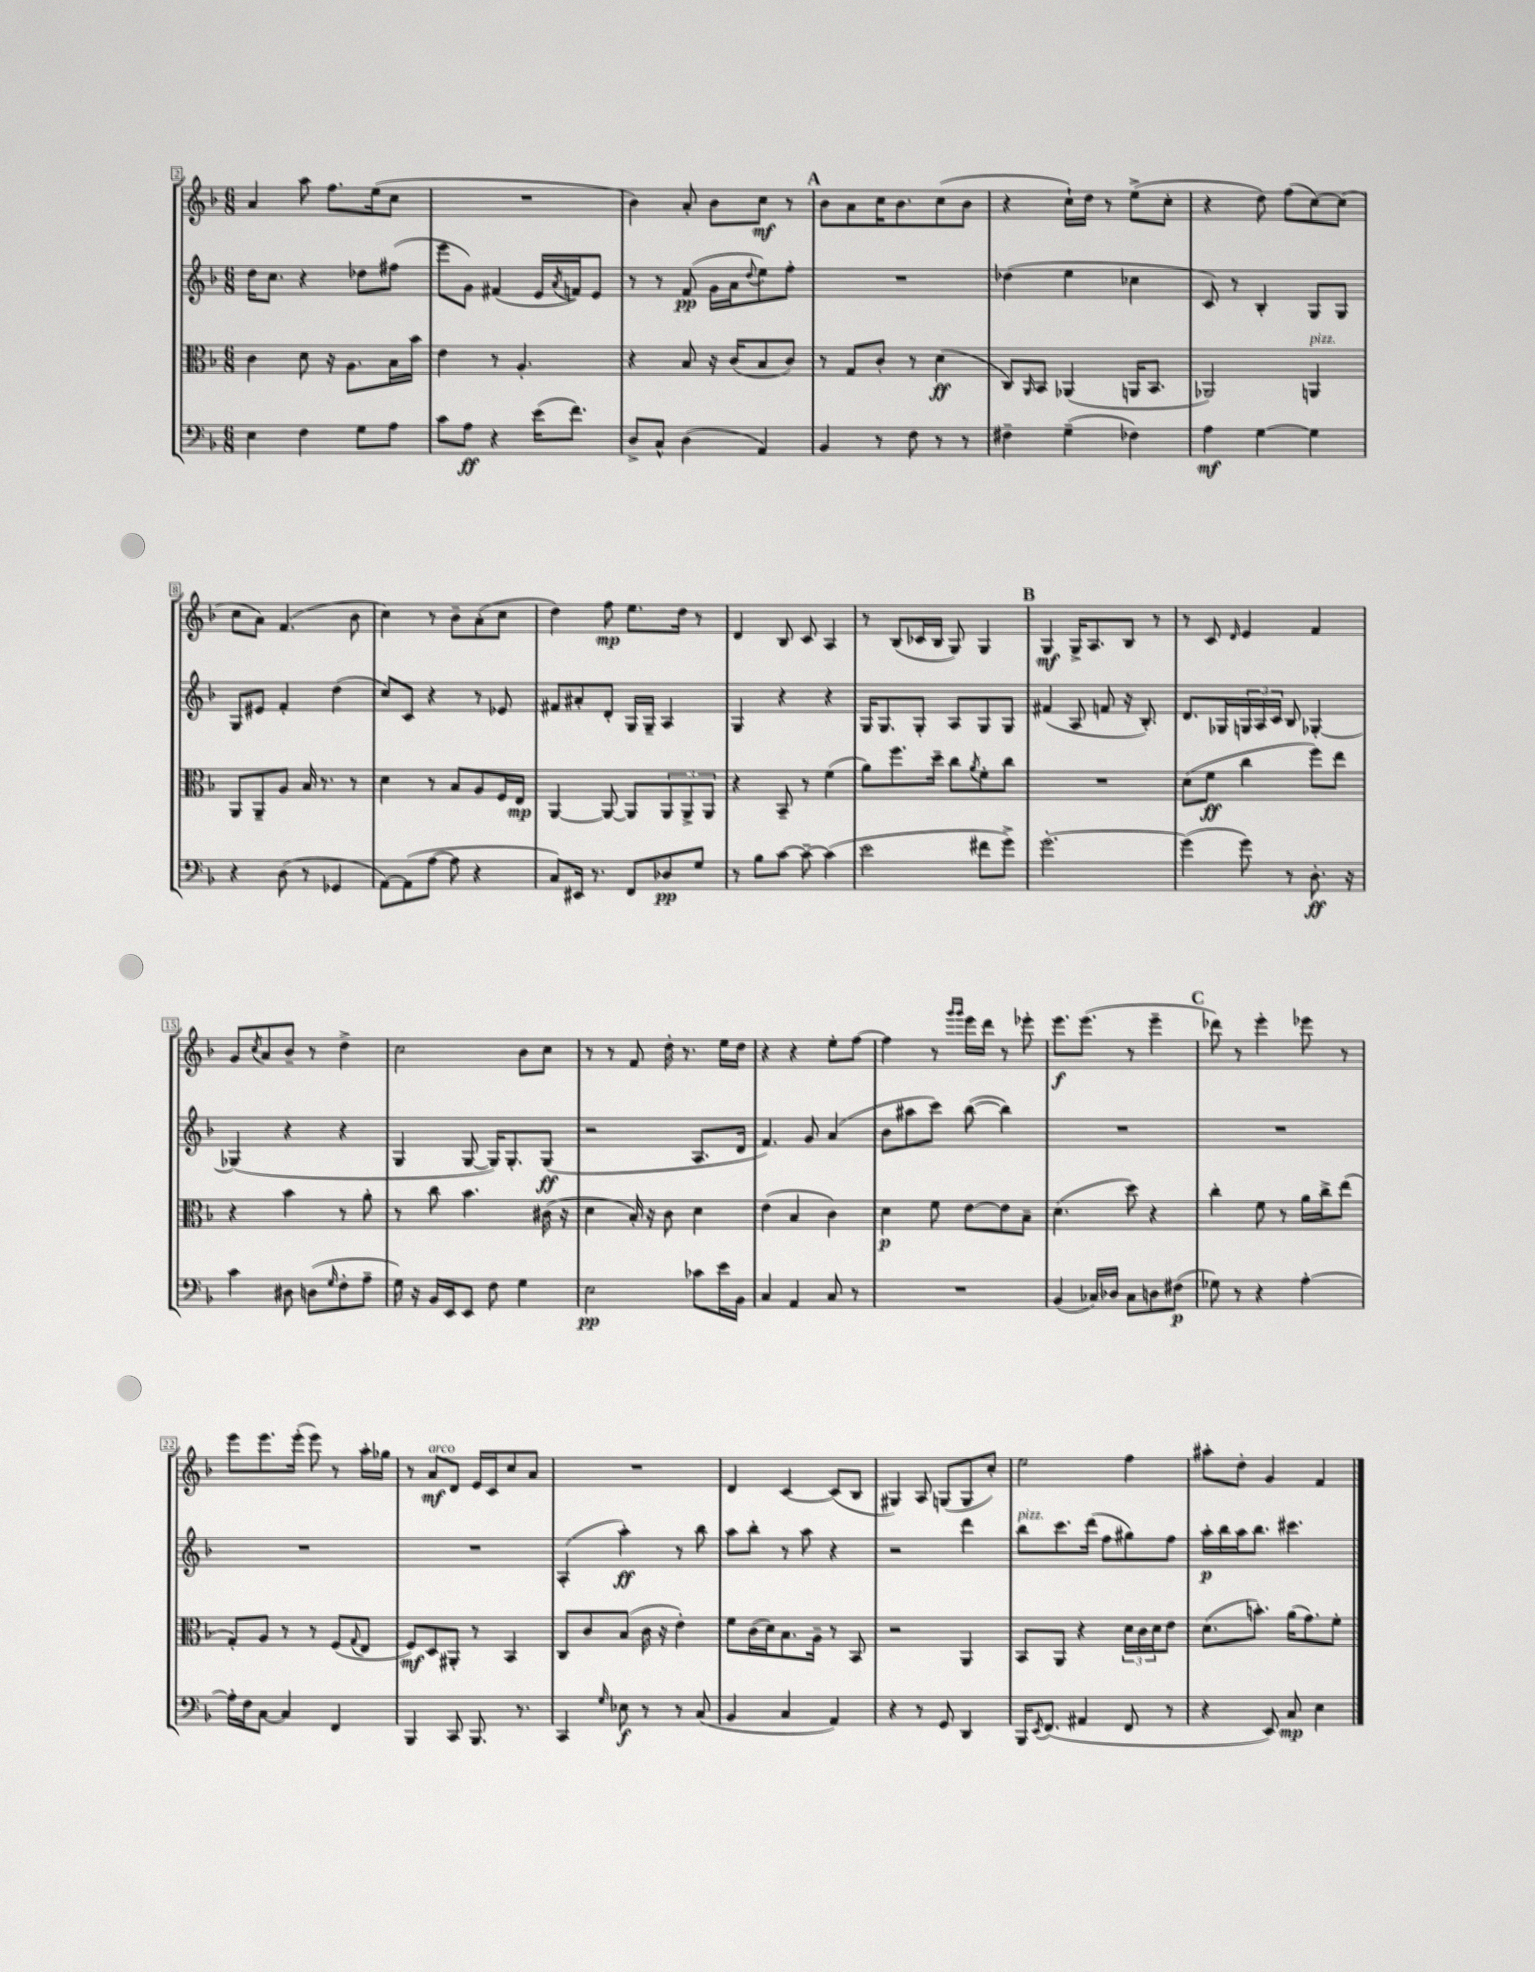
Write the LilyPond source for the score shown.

<<
\new StaffGroup <<
\new Staff = "s0" {
    \clef treble \key f \major \numericTimeSignature \time 6/8
    a'4 a''8 f''8. e''16( c''8 |
    R2. |
    bes'4) a'8-. bes'8 c''8\mf r8 |
    \mark \markup { \bold "A" } bes'8 a'8 c''16 bes'8. c''8( bes'8 |
    r4 c''16-!) d''16 r8 e''8->( c''8-. |
    r4 d''8) f''8( c''8~) c''8( |
    c''8 a'8) f'4.( bes'8 |
    c''4) r8 bes'8-- a'8-.( c''8 |
    d''4) f''8\mp e''8. d''16 r8 |
    d'4 bes8 c'8 a4 |
    r8 bes8( ces'16 bes16 g8) g4 |
    \mark \markup { \bold "B" } g4\mf g16-> a8. bes8 r8 |
    r8 c'8 \grace { d'16 } e'4 f'4 |
    g'8 \acciaccatura { c''8 } a'8 bes'8-- r8 d''4-> |
    c''2 bes'8 c''8 |
    r8 r8 f'8 d''16-. r8. e''16 d''16 |
    r4 r4 e''8-. f''8~ |
    f''4 r8 \grace { g'''16 g'''16 } e'''16 d'''16 r8 ees'''8-. |
    e'''8.\f e'''8.( r8 e'''4-- |
    \mark \markup { \bold "C" } des'''8) r8 e'''4-. ees'''8 r8 |
    e'''8 e'''8. e'''16-.( e'''8) r8 a''16-. ges''16 |
    r8 a'8\mf^\markup { \italic "arco" } d'8 e'16 c'16 c''8 a'8 |
    R2. |
    d'4 c'4~ c'8( bes8 |
    gis4) a8 g8( g8 c''8-.) |
    e''2 f''4 |
    ais''8-. d''8-. g'4 f'4 \bar "|." |
}
\new Staff = "s1" {
    \clef treble \key f \major \numericTimeSignature \time 6/8
    d''16 c''8. r4 des''8 fis''8( |
    e'''8 g'8) fis'4( e'16 \acciaccatura { a'8 } f'16) e'8 |
    r8 r8 f'8\pp( g'16 a'16 \appoggiatura { d''8 } e''8) f''8-. |
    \mark \markup { \bold "A" } R2. |
    des''4( e''4 ces''4 |
    c'8) r8 bes4-. g8 g8 |
    g8 eis'8 f'4-. d''4( |
    c''8) c'8 r4 r8 ees'8 |
    fis'8 ais'8-. d'8-. g16 g16-- a4 |
    g4 r4 r4 |
    g16 g8. g8-. a8 g8 g8 |
    \mark \markup { \bold "B" } fis'4( a8 f'8 r16 bes8.-.) |
    d'8. ges16 \tuplet 3/2 { g16 a16 c'16 } bes8 ges4~-. |
    ges4( r4 r4 |
    g4 g8~ g16) g8.-. g8\ff( |
    r2 a8. d'16 |
    f'4.) g'8 a'4( |
    bes'8 ais''8 c'''8) bes''8~( bes''4) |
    R2. |
    \mark \markup { \bold "C" } R2. |
    R2. |
    R2. |
    a4-.( a''4-.\ff) r8 bes''8 |
    a''8 bes''8-. r8 a''8 r4 |
    r2 d'''4 |
    bes''8^\markup { \italic "pizz." } c'''8. d'''16( f''8 gis''8) f''8 |
    a''16-.\p bes''16 a''16 bes''8. cis'''4. \bar "|." |
}
\new Staff = "s2" {
    \clef alto \key f \major \numericTimeSignature \time 6/8
    c'4 d'8 r16 a8. bes16 bes'16 |
    e'4 r8 a4.-. |
    r4 bes8 r16 c'16( bes8 c'8) |
    \mark \markup { \bold "A" } r8 g8 c'8-. r8 d'4\ff( |
    c8) \grace { a,16 } bes,8 aes,4( a,16 bes,8. |
    aes,2) a,4^\markup { \italic "pizz." } |
    a,8 a,8-- a8 bes16 r8. r8 |
    d'4 r8 bes8 a8 f16 e16\mp |
    a,4~ a,8~ a,8 \tuplet 3/2 { a,8 a,8-> a,8 } |
    r4 bes,8-- r8 f'4( |
    a'8) f''8. d''16-- c''8 \acciaccatura { a'8 } f'8-. c''8 |
    \mark \markup { \bold "B" } R2. |
    d'8( f'8\ff c''4 f''8) e''8 |
    r4 bes'4 r8 a'8-. |
    r8 c''8 bes'4. cis'16( r16 |
    d'4 bes16-.) r16 c'8 d'4 |
    e'4( bes4 c'4) |
    d'4\p f'8 e'8~ e'8 bes8-- |
    d'4.( d''8) r4 |
    \mark \markup { \bold "C" } c''4-. f'8 r8 a'16 c''16-> e''8( |
    g8-.) a8 r8 r8 f8( \appoggiatura { g8 } e8 |
    f8\mf) d8 ais,8-. r8 bes,4 |
    c8 c'8 bes8( c'16 r16 e'4-.) |
    f'8 c'16( d'16) bes8. a16-- r8 bes,8 |
    r2 a,4 |
    bes,8 a,8 r4 \tuplet 3/2 { d'16 c'16 d'16 } e'8 |
    d'8.( b'8.-.) a'16( g'8.) f'8-. \bar "|." |
}
\new Staff = "s3" {
    \clef bass \key f \major \numericTimeSignature \time 6/8
    e4 f4 g8 a8 |
    c'8 a8\ff r4 e'16( f'8.) |
    d8-> c8-^ d4( a,4) |
    \mark \markup { \bold "A" } bes,4 r8 f8 r8 r8 |
    fis4-- g4--( fes4) |
    a4\mf g4~ g4 |
    r4 d8( r8 ges,4 |
    a,8~) a,8( a8~ a8 r4 |
    c8) eis,16 r8. f,8 des8\pp g8 |
    r8 bes8 c'8~ c'8~-- c'4( |
    e'2 fis'8 g'8->) |
    \mark \markup { \bold "B" } g'2.~-. |
    g'4( g'8) r8 d8.-.\ff r16 |
    c'4 dis8 d8( \grace { g16 } f8-. a8-- |
    g16) r16 bes,16 e,16 e,8 f8 g4 |
    e2\pp ces'8 e'16 bes,16 |
    c4 a,4 c8 r8 |
    R2. |
    bes,4( ces16) des16 ces8 d8 fis8\p( |
    \mark \markup { \bold "C" } ges8) r8 r4 a4~-. |
    a16-. f16 c8~ c4 f,4 |
    bes,,4 c,8 bes,,8. r8. |
    c,4 \grace { g16 } ees8\f r8 r8 c8( |
    bes,4 c4 a,4) |
    r4 r8 g,8 d,4 |
    bes,,16 \acciaccatura { e,8 } f,8.( ais,4 f,8 r8 |
    r4 e,8) c8\mp e4 \bar "|." |
}
>>
>>
\layout { \context { \Score currentBarNumber = #2 \override BarNumber.stencil = #(make-stencil-boxer 0.1 0.3 ly:text-interface::print) } }
